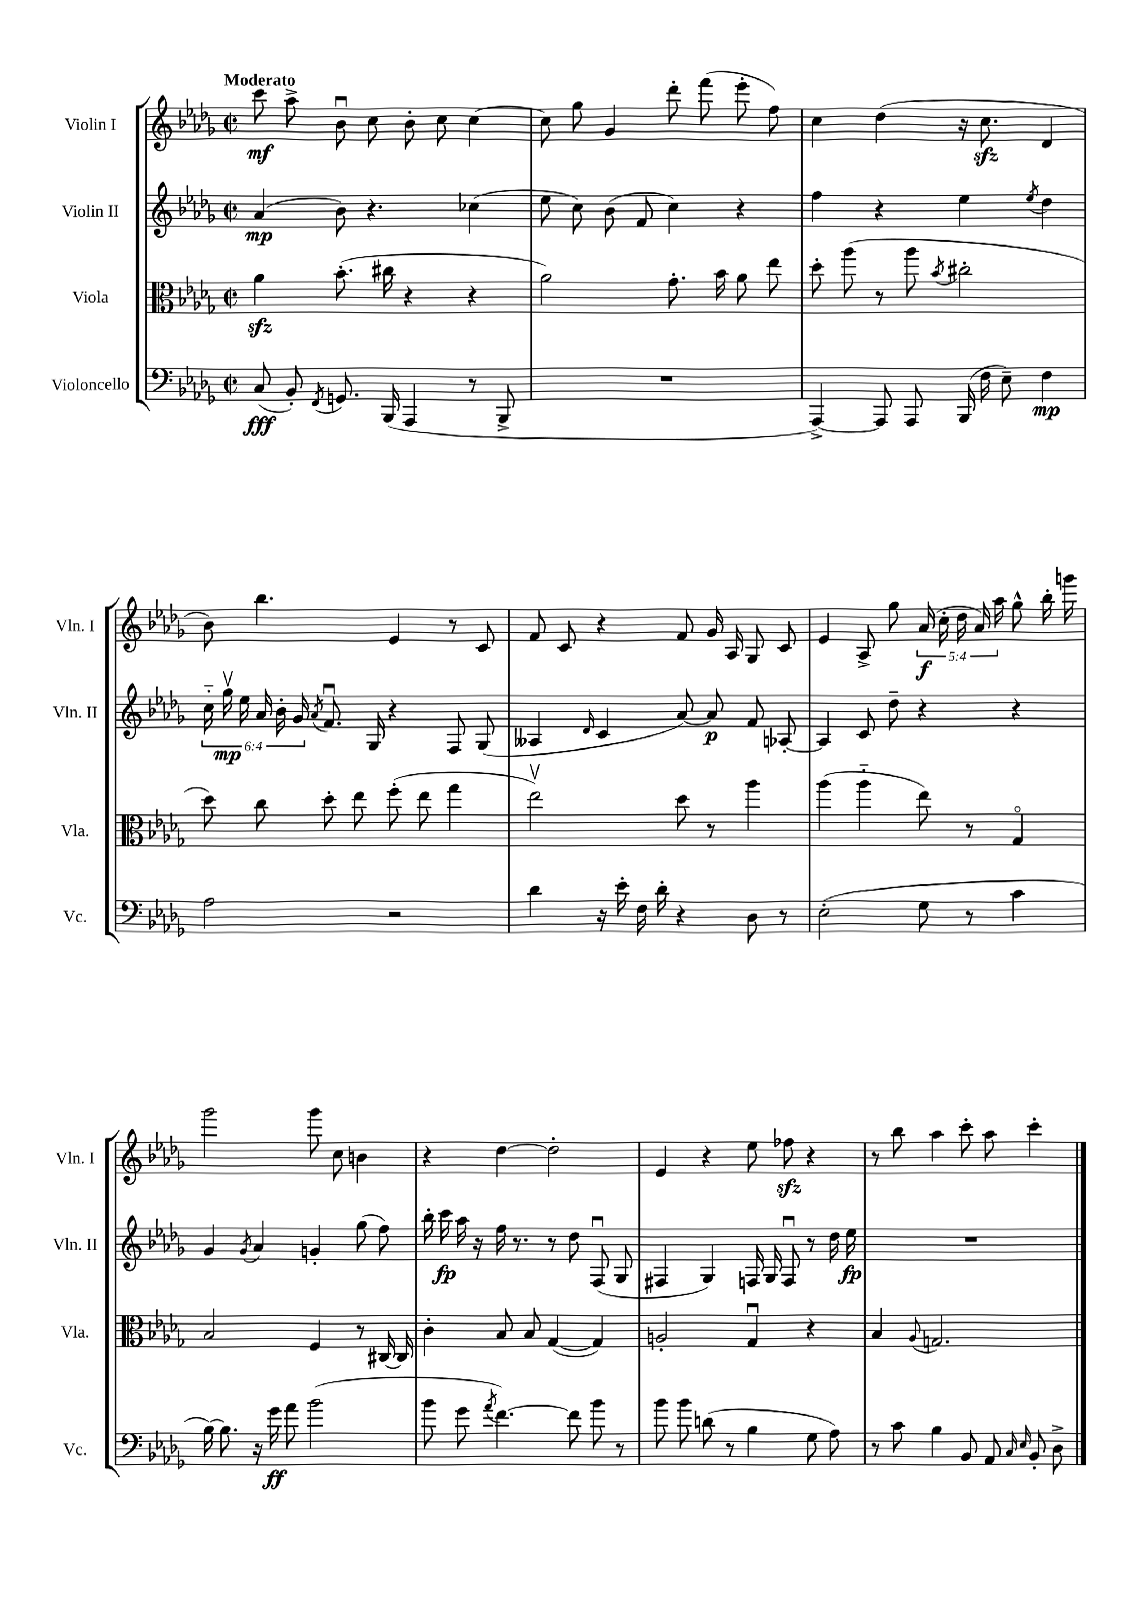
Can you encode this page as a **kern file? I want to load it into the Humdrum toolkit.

**kern	**kern	**kern	**kern
*staff4	*staff3	*staff2	*staff1
*clefF4	*clefC3	*clefG2	*clefG2
*k[b-e-a-d-g-]	*k[b-e-a-d-g-]	*k[b-e-a-d-g-]	*k[b-e-a-d-g-]
*M2/2	*M2/2	*M2/2	*M2/2
*met(c|)	*met(c|)	*met(c|)	*met(c|)
(8C/	4a-\	(4a-/	8ccc\
8BB-'/)	.	.	8aa-^\
8qFF/	.	.	.
8.GG/	(8.b-'\	8b-\)	8b-u\
.	.	4.r	8cc\
(16BBB-/	16cc#\	.	.
4AAA-/	4r	.	8b-'\
.	.	.	8cc\
8r	4r	(4cc-\	[4cc\
8BBB-^/	.	.	.
=	=	=	=
1r	2a-\)	8ee-\	8cc\]
.	.	8cc\)	8gg-\
.	.	(8b-\	4g-/
.	.	8f/	.
.	8.g-'\	4cc\)	8ddd-'\
.	.	.	(8fff\
.	16b-\	.	.
.	8a-\	4r	8eee-'\
.	8ee-\	.	8ff\)
=	=	=	=
[4AAA-^/)	8dd-'\	4ff\	4cc\
.	(8aa-\	.	.
8AAA-/]	8r	4r	(4dd-\
8AAA-/	8aa-\	.	.
.	8qb-/	.	.
(16BBB-/	2cc#'\	4ee-\	16r
16F\	.	.	8.cc\
8E-~\)	.	.	.
.	.	8qee-/	.
4F\	.	4dd-\	4d-/
=	=	=	=
2A-\	8dd-\)	24cc'~\	8b-\)
.	.	24gg-v\	.
.	.	24ee-\	.
.	8cc\	24a-/	4.bb-\
.	.	24b-'\	.
.	.	24g-/	.
.	.	8qa-/	.
.	8dd-'\	8.fu/	.
.	8ee-\	.	.
.	.	16G-/	.
2r	(8ff'\	4r	4e-/
.	8ee-\	.	.
.	4gg-\	8F/	8r
.	.	(8G-/	8c/
=	=	=	=
4d-\	2ee-v\)	4A--/	8f/
.	.	.	8c/
.	.	16qqd-/	.
16r	.	4c/	4r
16e-'\	.	.	.
16F\	.	.	.
16d-'\	.	.	.
4r	8dd-\	[8a-/)	8f/
.	8r	8a-/]	16g-/
.	.	.	16A-/
8D-\	4aa-\	8f/	8G-/
8r	.	[8A-'/	8c/
=	=	=	=
(2E-'\	(4aa-\	4A-/]	4e-/
.	4aa-'~\	8c/	8A-^/
.	.	8dd-~\	8gg-\
8G-\	8ee-\)	4r	(20a-/
.	.	.	20cc'\
.	.	.	20dd-\
8r	8r	.	.
.	.	.	20a-/)
.	.	.	20aa-\
4c\	4G-o/	4r	8gg-^^\
.	.	.	16bb-'\
.	.	.	16ggg\
=	=	=	=
[16B-\)	2B-/	4g-/	2ggg-\
8.B-\]	.	.	.
.	.	8qg-/	.
16r	.	4a-/	.
16g-\	.	.	.
8a-\	.	.	.
(2b-\	4F/	4g'/	8ggg-\
.	.	.	8cc\
.	8r	(8gg-\	4b\
.	[16C#/	8ff\)	.
.	16C#/]	.	.
=	=	=	=
8b-\	4c'\	16bb-'\	4r
.	.	16ccc\	.
8g-\	.	16aa-\	.
.	.	16r	.
8qa-/	.	.	.
[4.f\)	8B-/	16ff\	[4dd-\
.	.	8.r	.
.	8B-/	.	.
.	([4G-/	8r	2dd-'\]
8f\]	.	8dd-\	.
8b-\	4G-/])	(8Fu/	.
8r	.	8G-/	.
=	=	=	=
8b-\	2A'/	4F#/	4e-/
8b-\	.	.	.
(8d\	.	4G-/)	4r
8r	.	.	.
4B-\	4G-u/	16F/	8ee-\
.	.	16G-/	.
.	.	8Fu/	8ff-\
8G-\	4r	8r	4r
8A-\)	.	16dd-\	.
.	.	16ee-\	.
=	=	=	=
8r	4B-/	1r	8r
8c\	.	.	8bb-\
.	8qqA-/	.	.
4B-\	2.G/	.	4aa-\
8BB-/	.	.	8ccc'\
8AA-/	.	.	8aa-\
16qqC/	.	.	.
16qqE-/	.	.	.
8BB-'/	.	.	4ccc'\
8D-^\	.	.	.
==	==	==	==
*-	*-	*-	*-
